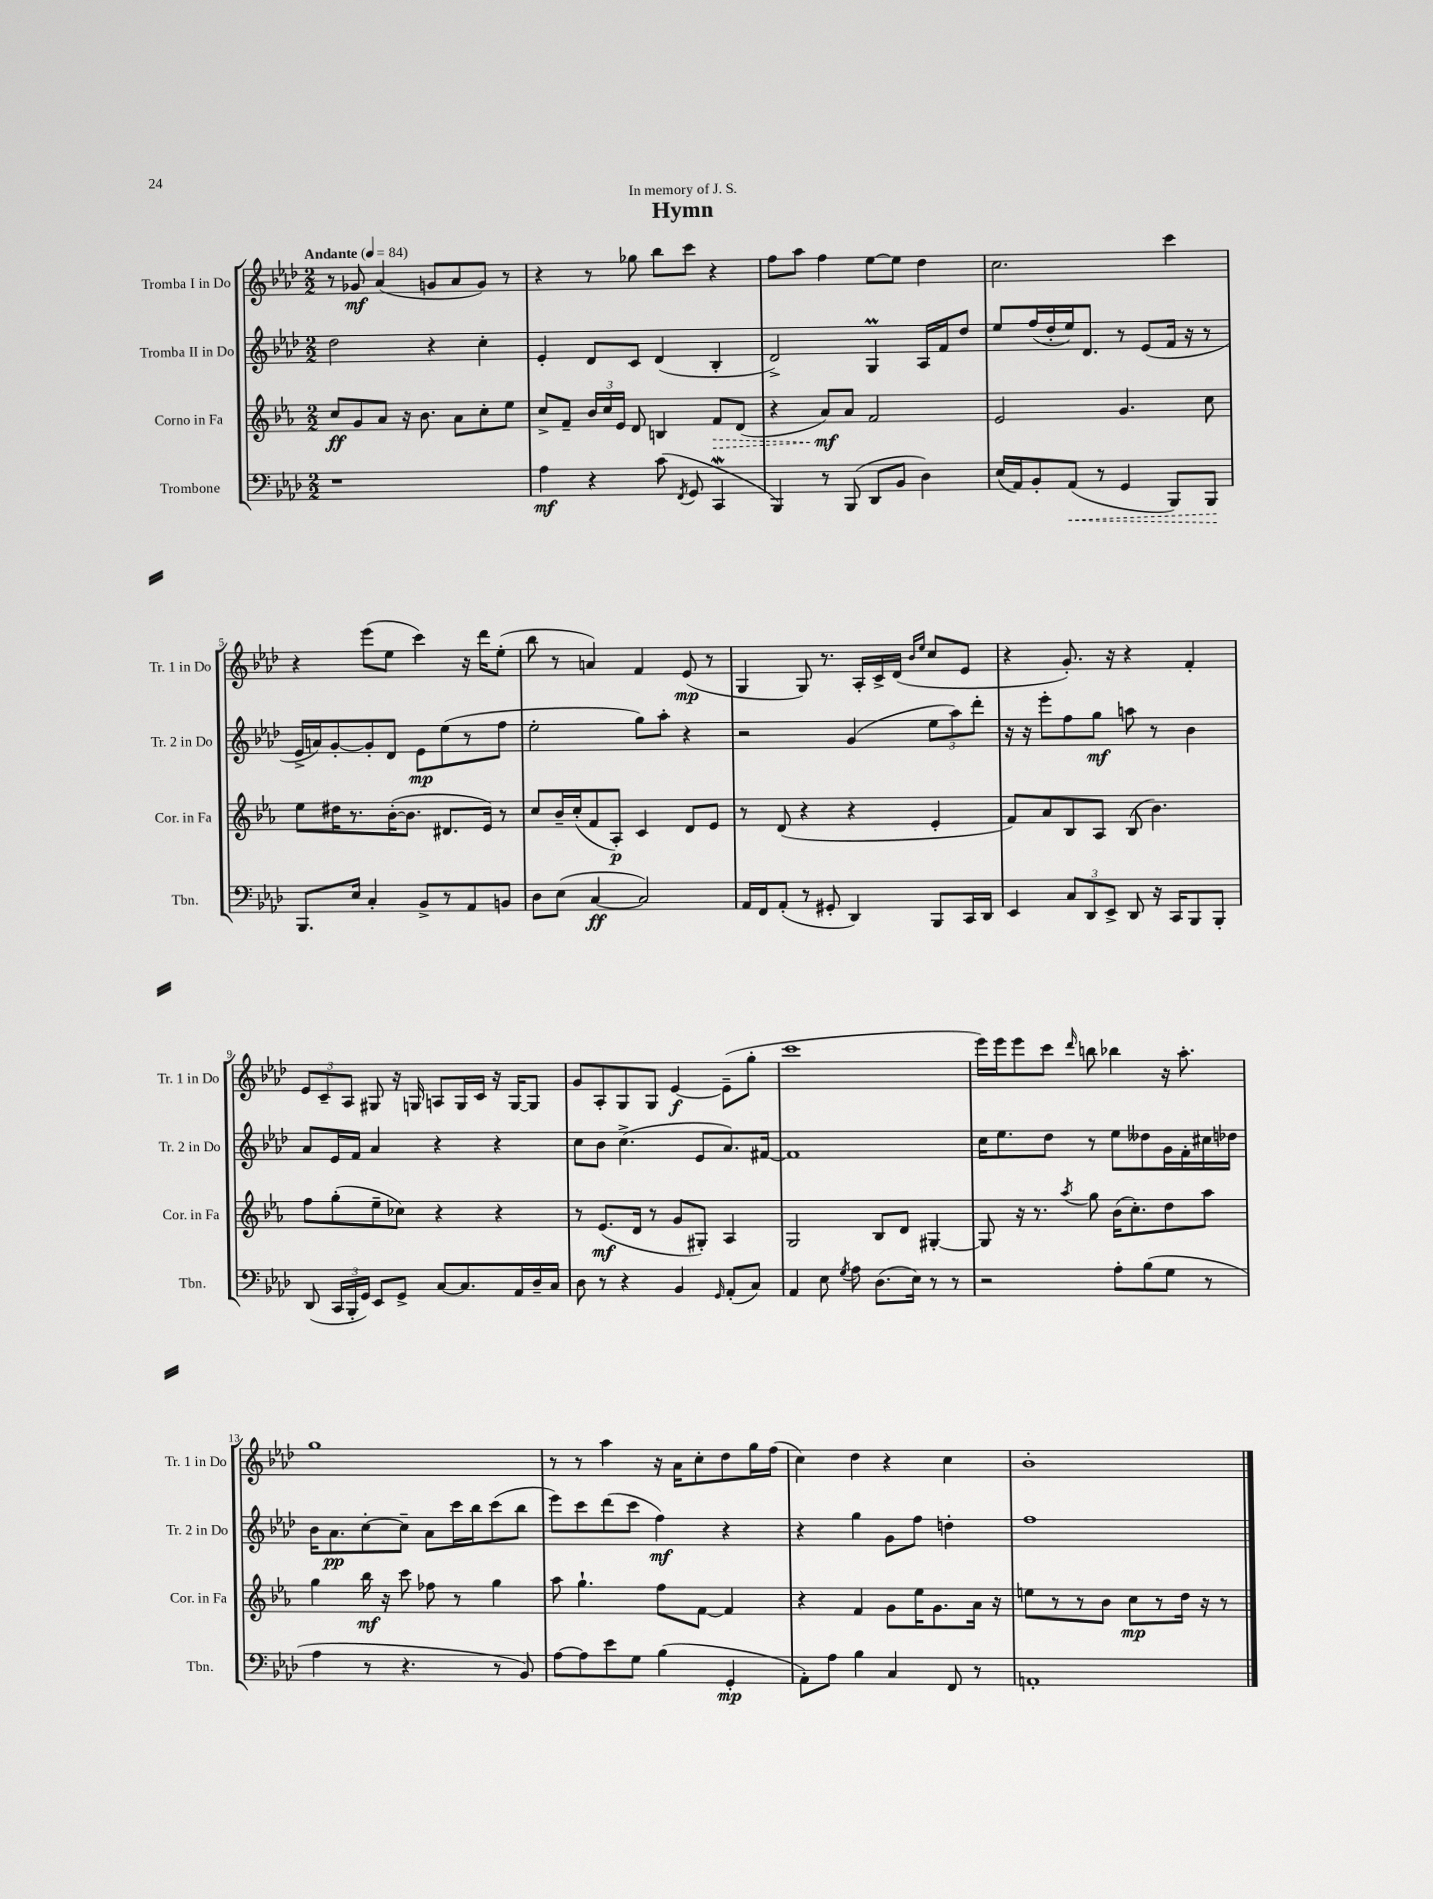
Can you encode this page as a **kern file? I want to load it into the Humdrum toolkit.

**kern	**kern	**kern	**kern
*staff4	*staff3	*staff2	*staff1
*clefF4	*clefG2	*clefG2	*clefG2
*k[b-e-a-d-]	*k[b-e-a-]	*k[b-e-a-d-]	*k[b-e-a-d-]
*M2/2	*M2/2	*M2/2	*M2/2
*MM84	*MM84	*MM84	*MM84
1r	8cc	2dd-	8r
.	8g	.	8g-
.	8a-	.	(4a-
.	16r	.	.
.	8.b-	.	.
.	.	4r	8g
.	8a-	.	8a-
.	8cc'	4cc'	8g)
.	8ee-	.	8r
=	=	=	=
4A-	8cc^	4e-'	4r
.	8f~	.	.
4r	24b-	8d-	8r
.	24cc	.	.
.	24e-	.	.
.	8d	8c	8gg-
(8c	4B	(4d-	8bb-
8qFF	.	.	.
8GG	.	.	8ccc
4CC	8f	4B-'	4r
.	(8d	.	.
=	=	=	=
4BBB-)	4r	2d-^)	8ff
.	.	.	8aa-
8r	8a-)	.	4ff
(8BBB-	8a-	.	.
8DD-	2f	4G	[8ee-
8BB-	.	.	8ee-]
4D-)	.	16A-	4dd-
.	.	16f	.
.	.	8dd-	.
=	=	=	=
(16E-	2e-	8ee-	2.cc
16AA-)	.	.	.
8BB-'	.	(16ff	.
.	.	16dd-'	.
(8AA-	.	16ee-)	.
.	.	8.d-	.
8r	.	.	.
4GG	4.g	8r	.
.	.	(8e-	.
8BBB-)	.	16f	4ccc
.	.	16r	.
8BBB-	8cc	8r	.
=	=	=	=
8.BBB-	8ee-	16e-^	4r
.	.	16a)	.
.	16dd#	[8g'	.
16E-	8.r	.	.
4C'	.	8g']	(8eee-
.	([16b-'	8d-	8ee-
.	8.b-]	.	.
8BB-^	.	8e-	4ccc)
8r	8.d#	(8ee-	.
8AA-	.	8r	16r
.	16e-)	.	16ddd-
8BB	8r	8ff	(8ee-'
=	=	=	=
8D-	8cc	2ee-'	8bb-
(8E-	16b-~	.	8r
.	(16cc'	.	.
[4C	8f	.	4a)
.	8A-')	.	.
2C])	4c	8gg)	4f
.	.	8aa-'	.
.	8d	4r	(8e-
.	8e-	.	8r
=	=	=	=
16AA-	8r	2r	4G
16FF	.	.	.
(8AA-'	(8d	.	.
8r	4r	.	8G)
8GG#'	.	.	8.r
4DD-)	4r	(4g	.
.	.	.	16A-'
.	.	.	16c^
.	.	.	(16d-
.	.	.	16qqb-
.	.	.	16qqee-
8BBB-	4e-'	12ee-	8cc
.	.	12aa-)	.
16CC	.	.	8e-
.	.	12ddd-'	.
16DD-	.	.	.
=	=	=	=
4EE-	8f)	16r	4r
.	.	16r	.
.	8a-	8eee-'	.
12C	8B-	8ff	8.g')
12DD-	.	.	.
.	8A-	8gg	.
12EE-^	.	.	.
.	.	.	16r
8DD-	(8B-	8aa	4r
16r	4.b-)	8r	.
16CC	.	.	.
8BBB-	.	4b-	4f'
8BBB-'	.	.	.
=	=	=	=
(8DD-	8ff	8a-	12e-
.	.	.	12c~
24CC	(8gg'	16e-	.
24BBB-'	.	.	12A-
.	.	16f	.
24GG)	.	.	.
8EE-	8ee-~	4a-	8G#
8GG^	8cc-)	.	16r
.	.	.	16G
[8C	4r	4r	8A
8.C]	.	.	16G
.	.	.	16c
.	4r	4r	16r
16AA-	.	.	[16G
16D-~	.	.	8G]
16C	.	.	.
=	=	=	=
8D-	8r	8cc	8g
8r	(8.e-	8b-	8A-'
4r	.	(4.cc^	8G
.	16d	.	.
.	8r	.	8G
4BB-	8g	.	[4e-
.	8G#')	8e-	.
16qqGG	.	.	.
(8AA-'	4A-	8.a-)	(8e-~]
8C)	.	.	8gg'
.	.	[16f#	.
=	=	=	=
4AA-	2G	1f#]	1ccc
8E-	.	.	.
8qG	.	.	.
8A-	.	.	.
(8.D-	8B-	.	.
.	8d	.	.
16E-)	.	.	.
8r	[4G#'	.	.
8r	.	.	.
=	=	=	=
2r	8G#]	16cc	16eee-)
.	.	8.ee-	16eee-
.	16r	.	8eee-
.	8.r	.	.
.	.	8dd-	8ccc
.	8qaa-	.	16qqddd-
.	8gg	8r	8bb
8A-'	(16b-	8ee-	4bb-
.	8.cc')	.	.
(8B-	.	8dd--	.
8G	8dd	16g	16r
.	.	16f'	8.aa-'
8r	8aa-	16cc#	.
.	.	16dd-	.
=	=	=	=
4A-	4gg	16b-	1gg
.	.	8.a-	.
8r	16bb-	[8cc'	.
.	16r	.	.
4.r	8ccc	8cc~]	.
.	8ff-	8a-	.
.	8r	16ccc	.
.	.	16bb-	.
8r	4gg	(8ccc	.
8BB-)	.	8bb-	.
=	=	=	=
[8A-	8aa-	8eee-)	8r
8A-]	4.gg`	8ccc	8r
8e-	.	(8ddd-	4aa-
8G	.	8ccc	.
(4B-	8ff	4ff)	16r
.	.	.	16a-
.	[8f	.	8cc'
4GG'	4f]	4r	8dd-
.	.	.	16gg
.	.	.	(16ff
=	=	=	=
8AA-')	4r	4r	4cc)
8A-	.	.	.
4B-	4f	4gg	4dd-
4C	8g	8g	4r
.	16ee-	8ff	.
.	8.g	.	.
8FF	.	4dd'	4cc
8r	16a-	.	.
.	16r	.	.
=	=	=	=
1AA'	8ee	1ff	1b-'
.	8r	.	.
.	8r	.	.
.	8b-	.	.
.	8cc	.	.
.	8r	.	.
.	16dd	.	.
.	16r	.	.
.	8r	.	.
==	==	==	==
*-	*-	*-	*-
